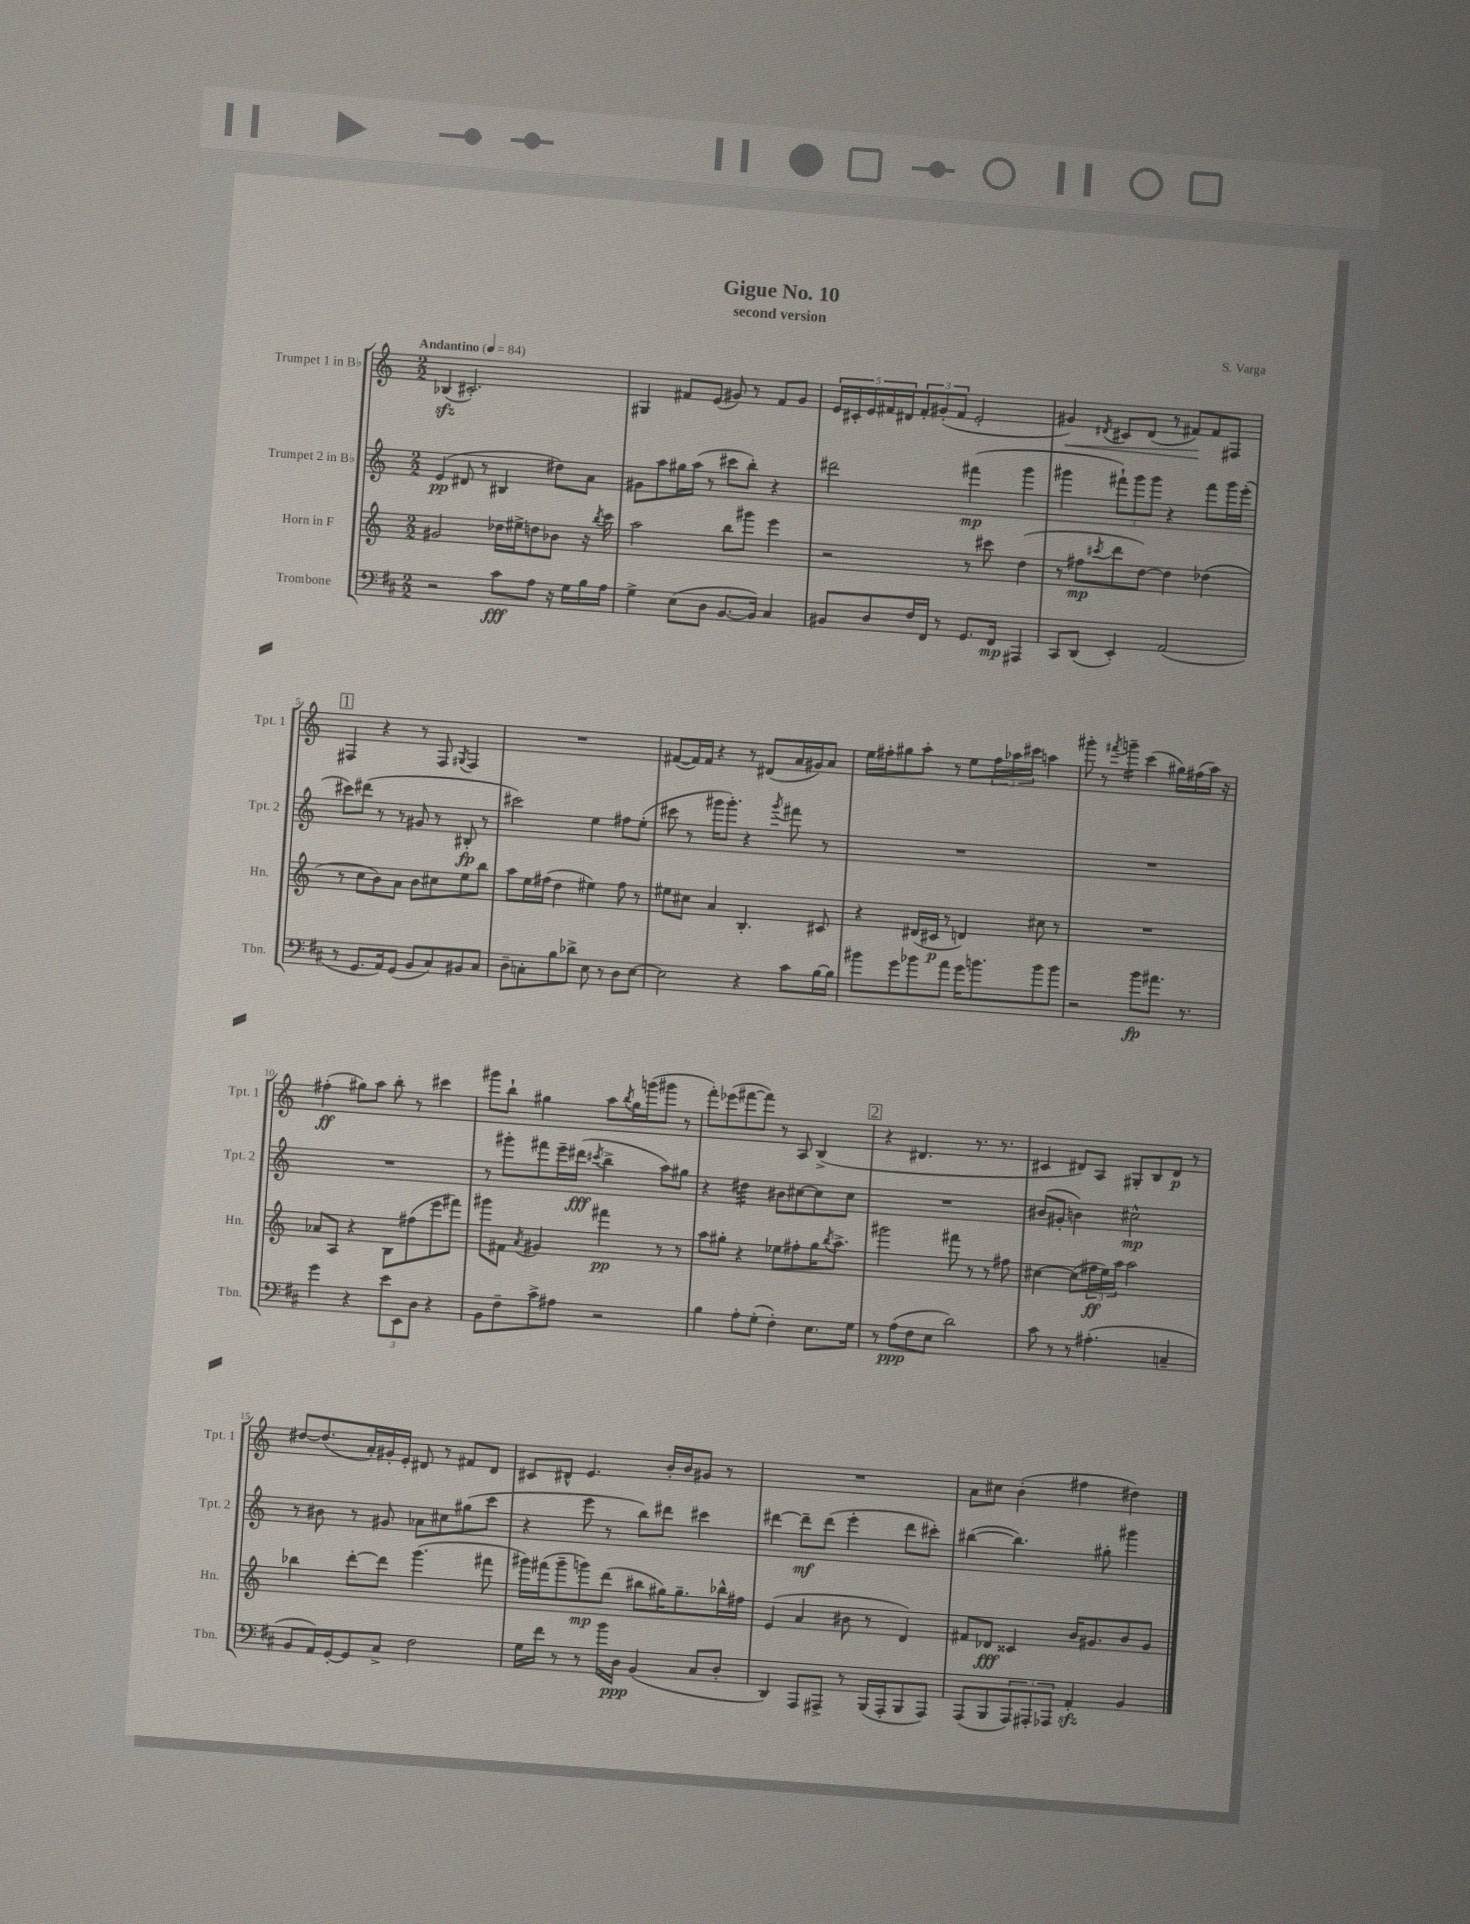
\header { title = "Gigue No. 10" composer = "S. Varga" subtitle = "second version" }
<<
\new StaffGroup <<
\new Staff = "s0" \with { instrumentName = "Trumpet 1 in Bb" shortInstrumentName = "Tpt. 1" } {
    \clef treble \key c \major \numericTimeSignature \time 2/2 \tempo "Andantino" 4 = 84
    bes4\sfz( cis'2.-.) |
    gis4 fis'8 e'8( gis'8) r8 fis'8 gis'8 |
    \tuplet 5/4 { e'16 cis'16-. e'16 fis'16 dis'16 } \tuplet 3/2 { fis'8-. gis'8-.( fis'8 } e'2-. |
    gis'4\<) \acciaccatura { dis'8 } cis'8 dis'8( r8 fis'8\!) fis'8 fis8 |
    \mark \markup { \box "1" } fis4 r4 r8 fis8 \acciaccatura { gis8 } fis4 |
    R1 |
    fis'8~( fis'16) fis'16 r4 r8 dis'8( a'16 gis'16) a'8 |
    e''16 fis''16-. gis''8 a''8-. r8 e''8 \tuplet 3/2 { fis''16 aes''16 cis'''16 } a''4 |
    gis'''8-. r8 \acciaccatura { fis'''8 } g'''4:16-- c'''4( gis''16) fis''16( a''16) r16 |
    fis''4-.\ff( gis''8) a''8 b''8-. r8 cis'''4 |
    gis'''8 b''8-! gis''4 a''8 \acciaccatura { b''8 } gis''16 g'''16( gis'''8 r8 |
    f'''8-.) ees'''8( fis'''8~ fis'''8) r8 a8 b4->( |
    \mark \markup { \box "2" } r4 dis'4. r8. r8. |
    cis'4 dis'8) a8 gis8-. b8 dis'8\p r8 |
    dis''8~ dis''8.( a'16-.) gis'16-. e'16-. dis'8 r8 fis'8 dis'8 |
    cis'8 dis'8-^ e'4. b'16-. b'16 gis'8 r8 |
    R1 |
    a'8 cis''8 b'4-.( fis''4 dis''4) \bar "|." |
}
\new Staff = "s1" \with { instrumentName = "Trumpet 2 in Bb" shortInstrumentName = "Tpt. 2" } {
    \clef treble \key c \major \numericTimeSignature \time 2/2
    e'4\pp( dis'8 r8 bis4 dis''8) a'8 |
    gis'8 a''8 gis''16 a''16( r8 cis'''8 b''8-.) r4 |
    dis'''2 fis'''4\mp( g'''4 |
    gis'''4 \tuplet 3/2 { fis'''8-!) gis'''8 gis'''8 } r4 fis'''8 gis'''16 e'''16-.( |
    \mark \markup { \box "1" } cis'''8) dis'''8( r8 r8 gis'8 r8 bis8-.\fp r8 |
    cis'''2) e''4 fis''8 e''8-.( |
    cis'''8 r8 gis'''16 gis'''8.-.) r4 \acciaccatura { gis'''8 } fis'''8 r8 |
    R1 |
    R1 |
    R1 |
    r8 gis'''8-. fis'''8 e'''16-- dis'''16\fff( \acciaccatura { cis'''8 } b''4-> a''8) gis''8 |
    r4 dis''4:32 bis'8 cis''8~ cis''8 cis''8 |
    \mark \markup { \box "2" } R1 |
    bis'8( gis'8-. b'4) cis''2-^\mp |
    r8 bis'8 r8 gis'8 aes'8 cis''8 gis''8( c'''8 |
    r4 e'''8 r8 b''8) dis'''8 cis'''4 |
    dis'''4~ dis'''8--\mf dis'''8( e'''4-. dis'''8 cis'''8-.) |
    bis''4~( bis''4.) gis''8-. gis'''4 \bar "|." |
}
\new Staff = "s2" \with { instrumentName = "Horn in F" shortInstrumentName = "Hn." } {
    \clef treble \key c \major \numericTimeSignature \time 2/2
    gis'2 des''16 eis''16-> d''8 bes'8 r16 \acciaccatura { b''8 } c'''16 |
    a''2 b''8 gis'''8 e'''4 |
    r2 r8 cis'''8 d''4( |
    r8 fis''8\mp \acciaccatura { cis'''8 } d'''8 d''8~) d''4 des''4( |
    \mark \markup { \box "1" } r8 c''8 b'8) a'8 b'8 cis''8 e''8 b''8 |
    a''8 e''16 fis''16( d''4 eis''4) fis''8 r8 |
    eis''8 cis''8 a'4 b4.-. cis'8 |
    r4 dis'16( cis'16\p r8 d'4) cis''8 r8 |
    R1 |
    aes'8 a8 r4 b8 fis''8( e'''8 fis'''8) |
    gis'''8 fis'8 \acciaccatura { a'8 } gis'4 fis'''4\pp r8 r8 |
    a''8 gis''8-. r4 ees''8 fis''8-. gis''16 \acciaccatura { b''8 } a''8.-> |
    \mark \markup { \box "2" } gis'''2 fis'''8 r8 r8 fis''8 |
    cis''4~ cis''8( \tuplet 3/2 { fis''16\ff e''16) a''16 } a''2 |
    bes''4 d'''8~-. d'''8 g'''4.( fis'''8 |
    gis'''16) fis'''16( gis'''8-- g'''8\mp) d'''8( bis''8 gis''16) gis''8.-- bes''16-^ fis''16 |
    e'4( a'4 bis'8 r8 d'4) |
    fis'8 des'8\fff cisis'4 b'16 gis'8. b'8 gis'8 \bar "|." |
}
\new Staff = "s3" \with { instrumentName = "Trombone" shortInstrumentName = "Tbn." } {
    \clef bass \key d \major \numericTimeSignature \time 2/2
    r2 cis'8\fff a8 r16 g16 b16 a16 |
    g4-> e8( d8 b,8.~ b,16) cis4 |
    bis,8 d8 fis16 fis,16 r8 g,8. fis,16\mp ais,,4 |
    cis,8 d,8( e,4-.) a,2( |
    \mark \markup { \box "1" } r8 g,8. a,16) g,8( b,8 cis8) bis,8 cis8 |
    d8-- c8-. b8 des'8-> e8 r8 d8 e8~ |
    e2 r4 cis'8 b16~ b16 |
    bis'8 g'8 bes'8 a'8 g'16 b'8. b'8 b'8 |
    r2 b'8\fp ais'8. r8. |
    g'4 r4 \tuplet 3/2 { e'8 e,8 d8 } r4 |
    b,8 fis8-- cis'8-> ais8 r2 |
    b4 a8-. g8-.( fis4-.) e8. g16 |
    \mark \markup { \box "2" } r8 a8\ppp( fis8 e8 d'2) |
    cis'8 r8 r8 ais4.-.( c4-- |
    b,8 a,16) g,16~-. g,8 cis8-> fis2 |
    g16 fis'16 r8 r8 b'16 d16\ppp b,4( cis8 d8-. |
    d,4) a,,8 ais,,8-> r8 b,,16( ais,,16-. b,,8 ais,,8) |
    a,,8( b,,8 \tuplet 3/2 { a,,8) ais,,8-. aes,,8 } a,4-.\sfz b,4 \bar "|." |
}
>>
>>
